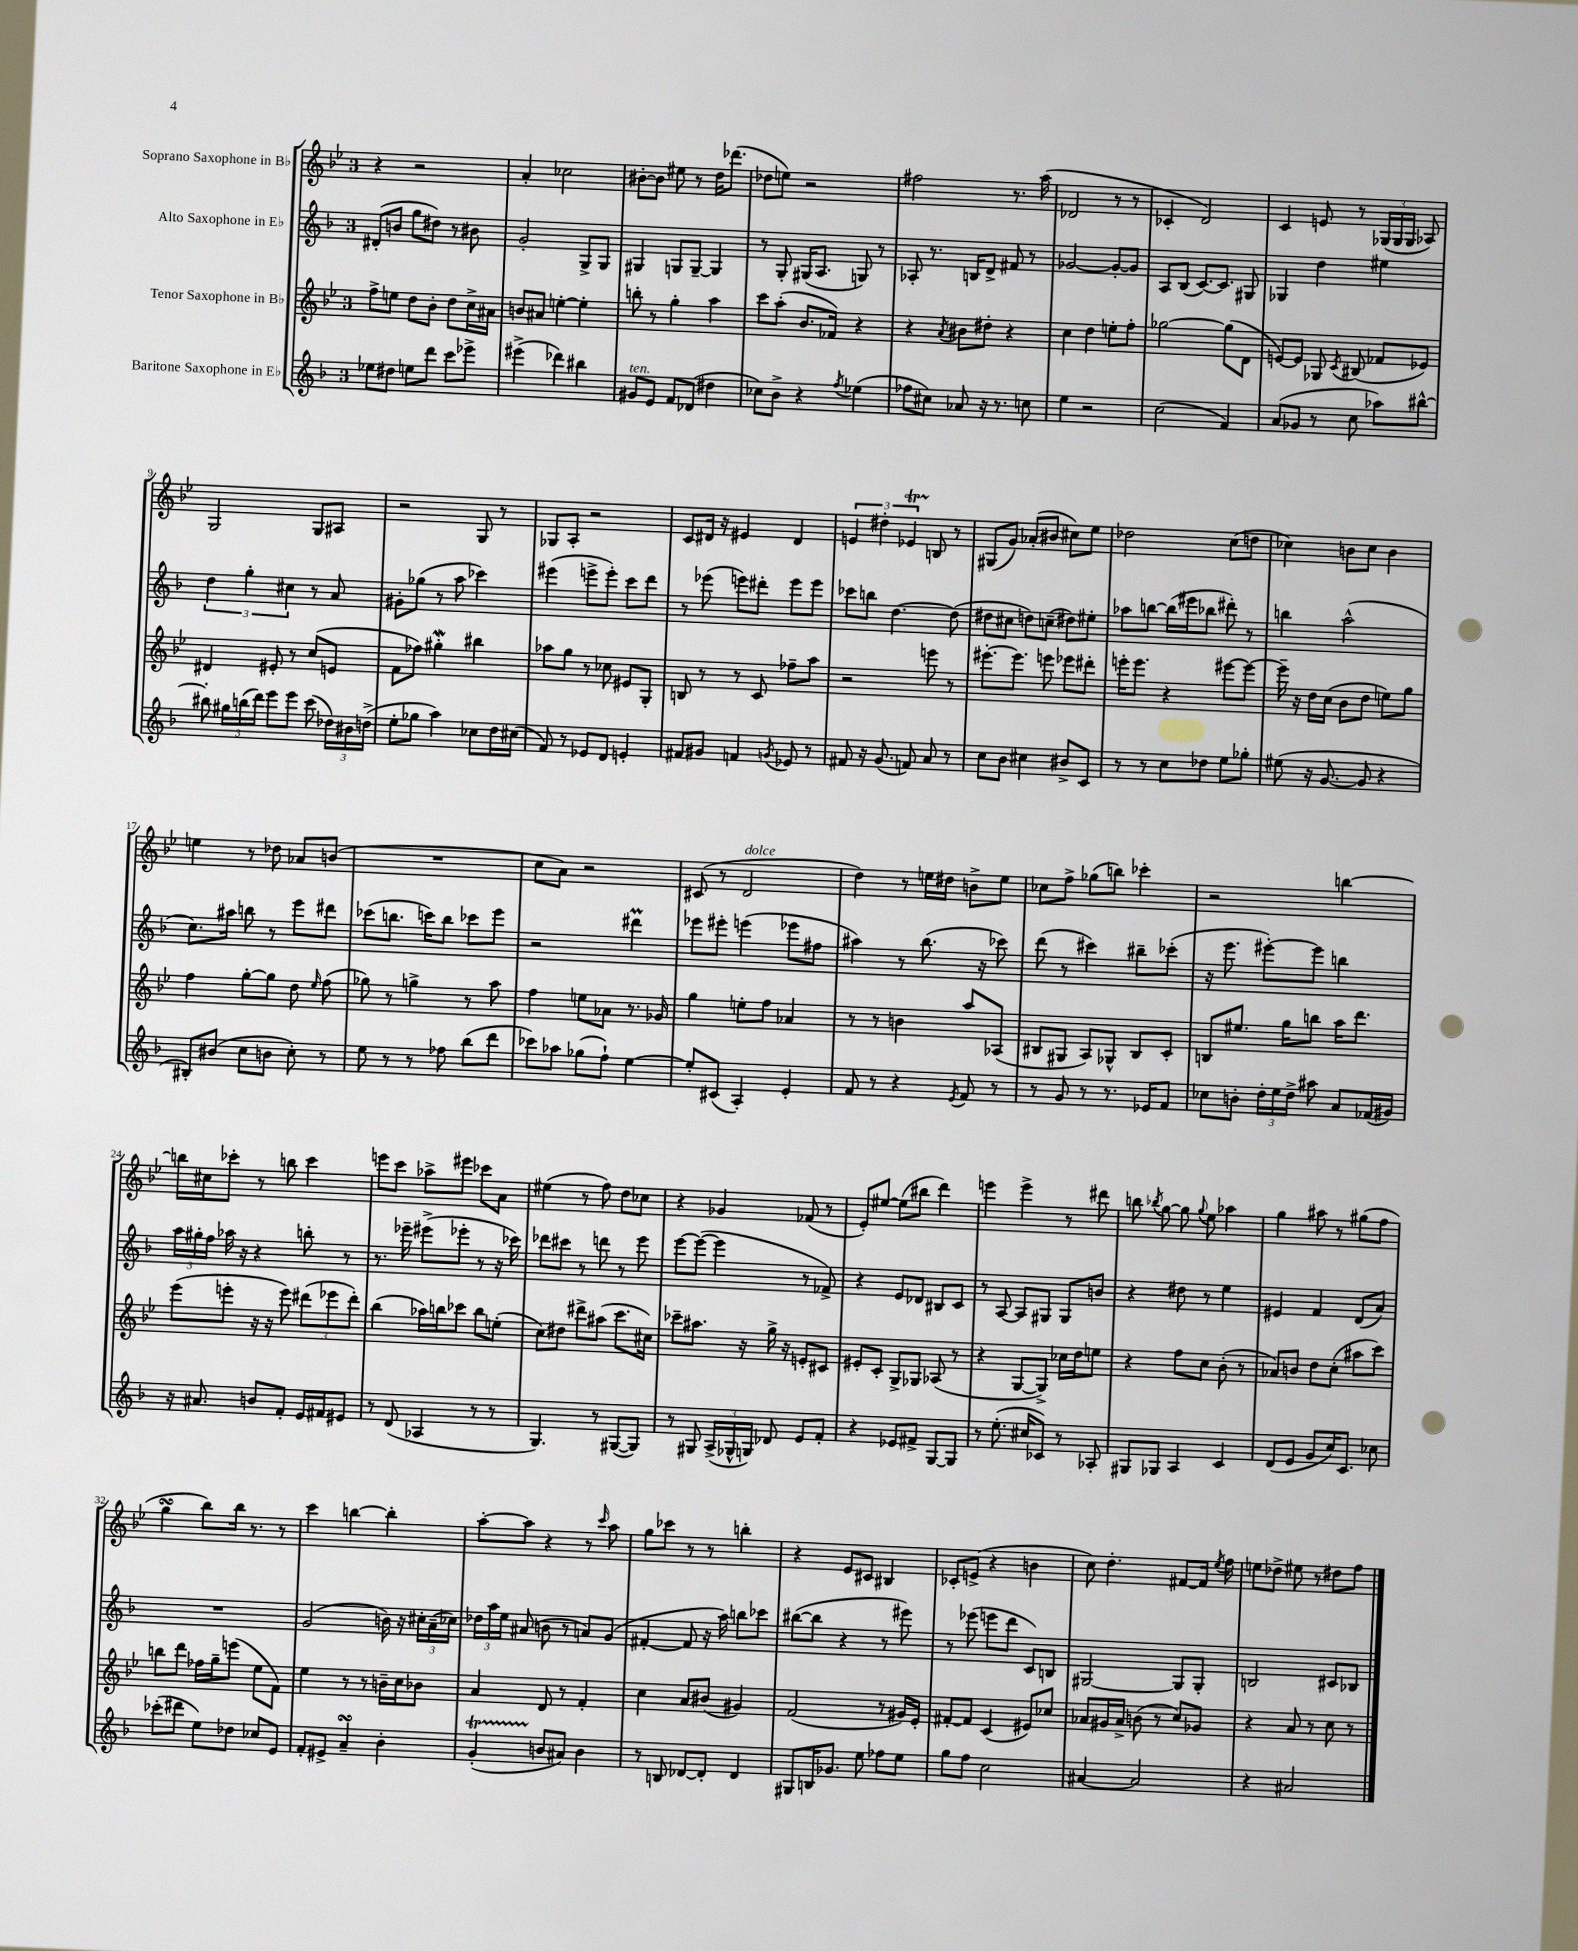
<<
\new StaffGroup <<
\new Staff = "s0" \with { instrumentName = "Soprano Saxophone in Bb" } {
    \clef treble \key bes \major \once \override Staff.TimeSignature.style = #'single-digit \time 3/4
    \autoBeamOff r4 r2 |
    a'4-. ces''2 |
    bis'8[~-. bis'8] eis''8 r8 d''16[ des'''8.]( |
    des''8[ e''8]) r2 |
    fis''2 r8. a''16( |
    des'2 r8 r8 |
    ces'4-. d'2) |
    c'4 e'8 r8 \tuplet 3/2 { ges16[( ges16 ges16] } aes8) |
    g2 g8[ ais8] |
    r2 g8 r8 |
    ges8[ a8]-. r2 |
    c'8[ dis'16] r16 eis'4 dis'4 |
    \tuplet 3/2 { e'4 dis''4-. ees'4\startTrillSpan } b8\stopTrillSpan r8 |
    gis8[( g'8]) aes'8[-.( bis'8] cis''8[) ees''8] |
    des''2 c''8[( d''8] |
    ces''4) b'8[ ces''8] b'4 |
    e''4 r8 des''8 aes'8[ b'8]( |
    R2. |
    c''8[ a'8]) r2 |
    cis'8( r8 d'2^\markup { \italic "dolce" } |
    d''4) r8 e''16[ dis''16] b'8[-> e''8] |
    ces''8[ f''8]-> ges''8[( b''8]) ces'''4-. |
    r2 b''4~ |
    b''16[ cis''16 ces'''8]-. r8 b''8 ces'''4 |
    e'''8[ c'''8] aes''8[-> eis'''8] ces'''8[ a'8] |
    eis''4( r8 f''8) d''8[ ces''8] |
    r4 ges'4 fes'8( r8 |
    ees'8[-.) eis''8]~ eis''8[( bis''8] d'''4) |
    e'''4 e'''4-> r8 dis'''8 |
    b''8 \acciaccatura { bes''8 } g''8~ g''8 \appoggiatura { g''8 } ees''8 aes''4 |
    g''4 ais''8 r8 gis''8[( f''8] |
    g''4\turn bes''8[) bes''16] r8. r8 |
    c'''4 b''4~ b''4-. |
    a''8[~-. a''8] r4 r8 \grace { c'''16 } a''8 |
    g''8[ ces'''8] r8 r8 b''4-. |
    r4 ees'8[ cis'8] bis4 |
    ces'8[-. e'8]->( r4 b'4 |
    c''8) d''4.-. fis'8[~ fis'16] \acciaccatura { ees''8 } f''16 |
    e''8[ des''8]-> eis''8 r8 dis''8[ f''8] \bar "|." |
}
\new Staff = "s1" \with { instrumentName = "Alto Saxophone in Eb" } {
    \clef treble \key f \major \once \override Staff.TimeSignature.style = #'single-digit \time 3/4
    \autoBeamOff dis'8[-.( b'8] g''8[ dis''8]) r8 bis'8 |
    g'2-. g8[-> g8] |
    gis4 g8[ g8]~-- g4 |
    r8 g8-. gis16[( a8.] g8) r8 |
    aes8-. r8. b16[ d'8]-> fis'8 r8 |
    ges'2~ ges'8[~-. ges'8] |
    a8[ bes8]( c'8.[~) c'8.] gis8 |
    ges4 d''4 eis''4 |
    \tuplet 3/2 { d''4 g''4-. cis''4 } r8 a'8 |
    gis'8[-. ges''8]( r8 a''8 ces'''4) |
    eis'''4( e'''8[-> e'''8]-.) c'''8[ d'''8] |
    r8 ees'''8( e'''8[) dis'''8]-. e'''8[ e'''8] |
    ces'''8[ b''8] d''4.~ d''8( |
    dis''8[ cis''8] d''8[) c''8]--( dis''8[) eis''8]-. |
    aes''8[ b''8]~ b''16[( eis'''16 bes''8] dis'''8-.) r8 |
    b''4 a''2-^( |
    c''8.[) ais''16] b''8 r8 e'''8[ dis'''8] |
    ces'''8[( b''8.] c'''16[) b''8] ces'''8[ e'''8] |
    r2 dis'''4\prall |
    ees'''8[ eis'''8]-. e'''4( ees'''8[ fis''8] |
    ais''4) r8 bes''8.( r16 ces'''8) |
    d'''8( r8 cis'''4) bis''8[-- ces'''8]-.( |
    r16 e'''8. eis'''8[~-.) eis'''8] b''4 |
    \tuplet 3/2 { a''16[ gis''16-. f''16] } aes''16 r16 r4 b''8-. r8 |
    r8. ees'''16-- eis'''8[->( ees'''8]-. r8 r16 ces'''16) |
    des'''8[ cis'''8] r8 d'''8 r8 e'''8 |
    e'''8[~ e'''8]~( e'''4 r8 fes'8->) |
    r4 e'8[ des'8] bis8[ c'8] |
    r8 a8~ a8[ gis8] gis8[ b'8] |
    r4 dis''8 r8 e''4 |
    eis'4 f'4 d'8[( a'8]) |
    R2. |
    g'2( b'16) r16 \tuplet 3/2 { cis''16[-. a'16--( ces''16]) } |
    \tuplet 3/2 { des''16[ a''16 e''16] } ais'8( b'8 r8 a'8[) g'8]( |
    fis'4~-. fis'8 r16 a''16) b''8[ ces'''8] |
    bis''8[~( bis''8] r4 r8 eis'''8) |
    r8 ees'''8( e'''8[ d'''8] c'8[) b8] |
    gis2~ gis8[ gis8]-. |
    b2 cis'8[ bes8] \bar "|." |
}
\new Staff = "s2" \with { instrumentName = "Tenor Saxophone in Bb" } {
    \clef treble \key bes \major \once \override Staff.TimeSignature.style = #'single-digit \time 3/4
    \autoBeamOff f''8[-> e''8] d''8[ bes'8]-. d''8[ c''16-> ais'16] |
    b'8[ ais'8] e''4~-. e''4-. |
    b''8-. r8 g''4-. a''4 |
    c'''8[ a''8]-.( bes'8.[ fes'16]) r4 |
    r4 \acciaccatura { a'8 } bis'8[ dis''8]-. r4 |
    c''4 d''4 e''8[-. f''8]-. |
    ges''2~ ges''8[( d'8] |
    e'8[~) e'8] ges8 \acciaccatura { c'8 } bis8( fes'8[ ees'8]) |
    dis'4 eis'8-. r8 c''8[( e'8] |
    f'8[ fes''8]) gis''4-.\mordent bis''4 |
    aes''8[ g''8] r8 ces''8 eis'8[ g8]-. |
    b8 r8 r8 c'8 fes''8[-- a''8] |
    r2 e'''8 r8 |
    eis'''8.[~-. eis'''8.] e'''8 ees'''8[ dis'''8]-. |
    e'''16[-. e'''8.] r4 eis'''8[~ eis'''8]~ |
    eis'''16-- r16 d''16[ c''16]( bes'8[ d''8] e''8[) g''8] |
    f''4 g''8[~-. g''8] d''8 \grace { ees''16 } f''8( |
    ges''8) r8 g''4-> r8 a''8 |
    f''4 e''8[ aes'8] r8. ges'16 |
    g''4 e''8[-. f''8] aes'4 |
    r8 r8 b'4 a''8[ aes8]( |
    bis8[ gis8] a8[) ges8]-^ bis8[ c'8]-. |
    b8[ eis''8.] g''16[ b''8] a''16[ d'''8.] |
    ees'''8[( e'''8]-. r16 r16 e'''8) \tuplet 3/2 { dis'''8[( ees'''8 dis'''8]-.) } |
    bes''4( aes''16[) b''16 ces'''8] b''8[ e''8]-.( |
    c''8[) dis''8] dis'''8[-> ais''8]( c'''8.[ cis''16]) |
    ces'''8[-- ais''8.] r16 g''16-> r16 e'8[-. cis'8] |
    eis'8[-. c'8]-. g8[-> ges8] aes8( r8 |
    r4 g8[~ g8]->) ces''16[ d''16 e''8] |
    r4 f''8[ c''8] bes'8-.( r8 |
    aes'8[) b'8] d''8[ c''8]-.( ais''8[ c'''8]) |
    b''8[ d'''8] fes''16[ g''16-- e'''8]( ees''8[ f'8]) |
    ees''4 r8 r8 b'16[-- c''16 bes'8] |
    a'4 d'8 r8 f'4-. |
    c''4 a'8[ bis'8]( gis'4) |
    f'2( r8 gis'16[) ees'16]-. |
    fis'8[~-. fis'8] c'4( eis'8[) ces''8] |
    aes'8[ gis'16 aes'16]-> b'8( r8 c''8[) ges'8] |
    r4 a'8 r8 c''8 r8 \bar "|." |
}
\new Staff = "s3" \with { instrumentName = "Baritone Saxophone in Eb" } {
    \clef treble \key f \major \once \override Staff.TimeSignature.style = #'single-digit \time 3/4
    \autoBeamOff ees''8[ dis''8] e''8[ d'''8] c'''8[ ees'''8]-> |
    eis'''4->( des'''4) bis''4 |
    gis'8[^\markup { \italic "ten." } e'8] f'8[ des'8]( dis''4 |
    ces''8[) bes'8]-> r4 \acciaccatura { f''8 } ees''4( |
    fes''8[ cis''8]) aes'8 r16 r8. c''8 |
    e''4 r2 |
    c''2( f'4) |
    a'8[( ges'8] r8 c''8 aes''8[) bis''8]~-^ |
    bis''8-. \tuplet 3/2 { gis''16[ b''16( d'''16]) } e'''8[ e'''8] c'''8( \tuplet 3/2 { des''16[) bis'16 d''16]->( } |
    e''8[-. ges''8] a''4) ces''8[ d''16 cis''16]( |
    f'8) r8 ees'8[ d'8] e'4-. |
    fis'8[ gis'8] f'4 \acciaccatura { g'8 } ees'8 r8 |
    fis'8 r16 g'8.( f'8) a'8 r8 |
    c''8[ bes'8] cis''4 bis'8[-> c'8] |
    r8 r8 c''8[ des''8] e''8[ ges''8]-. |
    eis''8( r16 g'8.~ g'8 r4 |
    bis8[-.) bis'8]( c''8[ b'8] c''8-.) r8 |
    e''8 r8 r8 fes''8 bes''8[( d'''8] |
    ces'''8[) aes''8] ges''8[( f''8]-!) e''4~ |
    e''8[-. cis'8]( a4-.) e'4-. |
    f'8 r8 r4 \acciaccatura { e'8 } f'8 r8 |
    r8 g'8 r8 r8. ees'16[ f'8] |
    ces''8[ b'8]-. \tuplet 3/2 { d''16[-. e''16 d''16]-> } ais''8 a'8[ fes'16( gis'16]) |
    r16 ais'8. b'8[ f'8]-. e'16[ fis'16 eis'8] |
    r8 d'8( aes4 r8 r8 |
    g4.) r8 gis8[~( gis8]) |
    r8 gis8 \tuplet 3/2 { a16[->( ges16-^ g16]) } des'8 e'8[ f'8]-. |
    r4 ees'8[ fis'8]-> g8[~ g8] |
    r8 e''8.-.( cis''16[ ces'8]) r8 aes8-. |
    gis8[ ges8] a4 c'4 |
    d'8[( e'8] g'8[ c''16) c'8.] ces''8 |
    ces'''8[-.( dis'''8] e''8[) des''8] ces''8[ e'8] |
    f'8[-. eis'8]-> a'4--\turn bes'4-. |
    g'4-.\startTrillSpan( b'8[\stopTrillSpan ais'8]) b'4 |
    r8 b8 des'8[~ des'8]-. des'4 |
    gis8[ b16 ges'8.] e''8 fes''8[ e''8] |
    g''8[ f''8] c''2 |
    ais'4~ ais'2 |
    r4 ais'2 \bar "|." |
}
>>
>>
